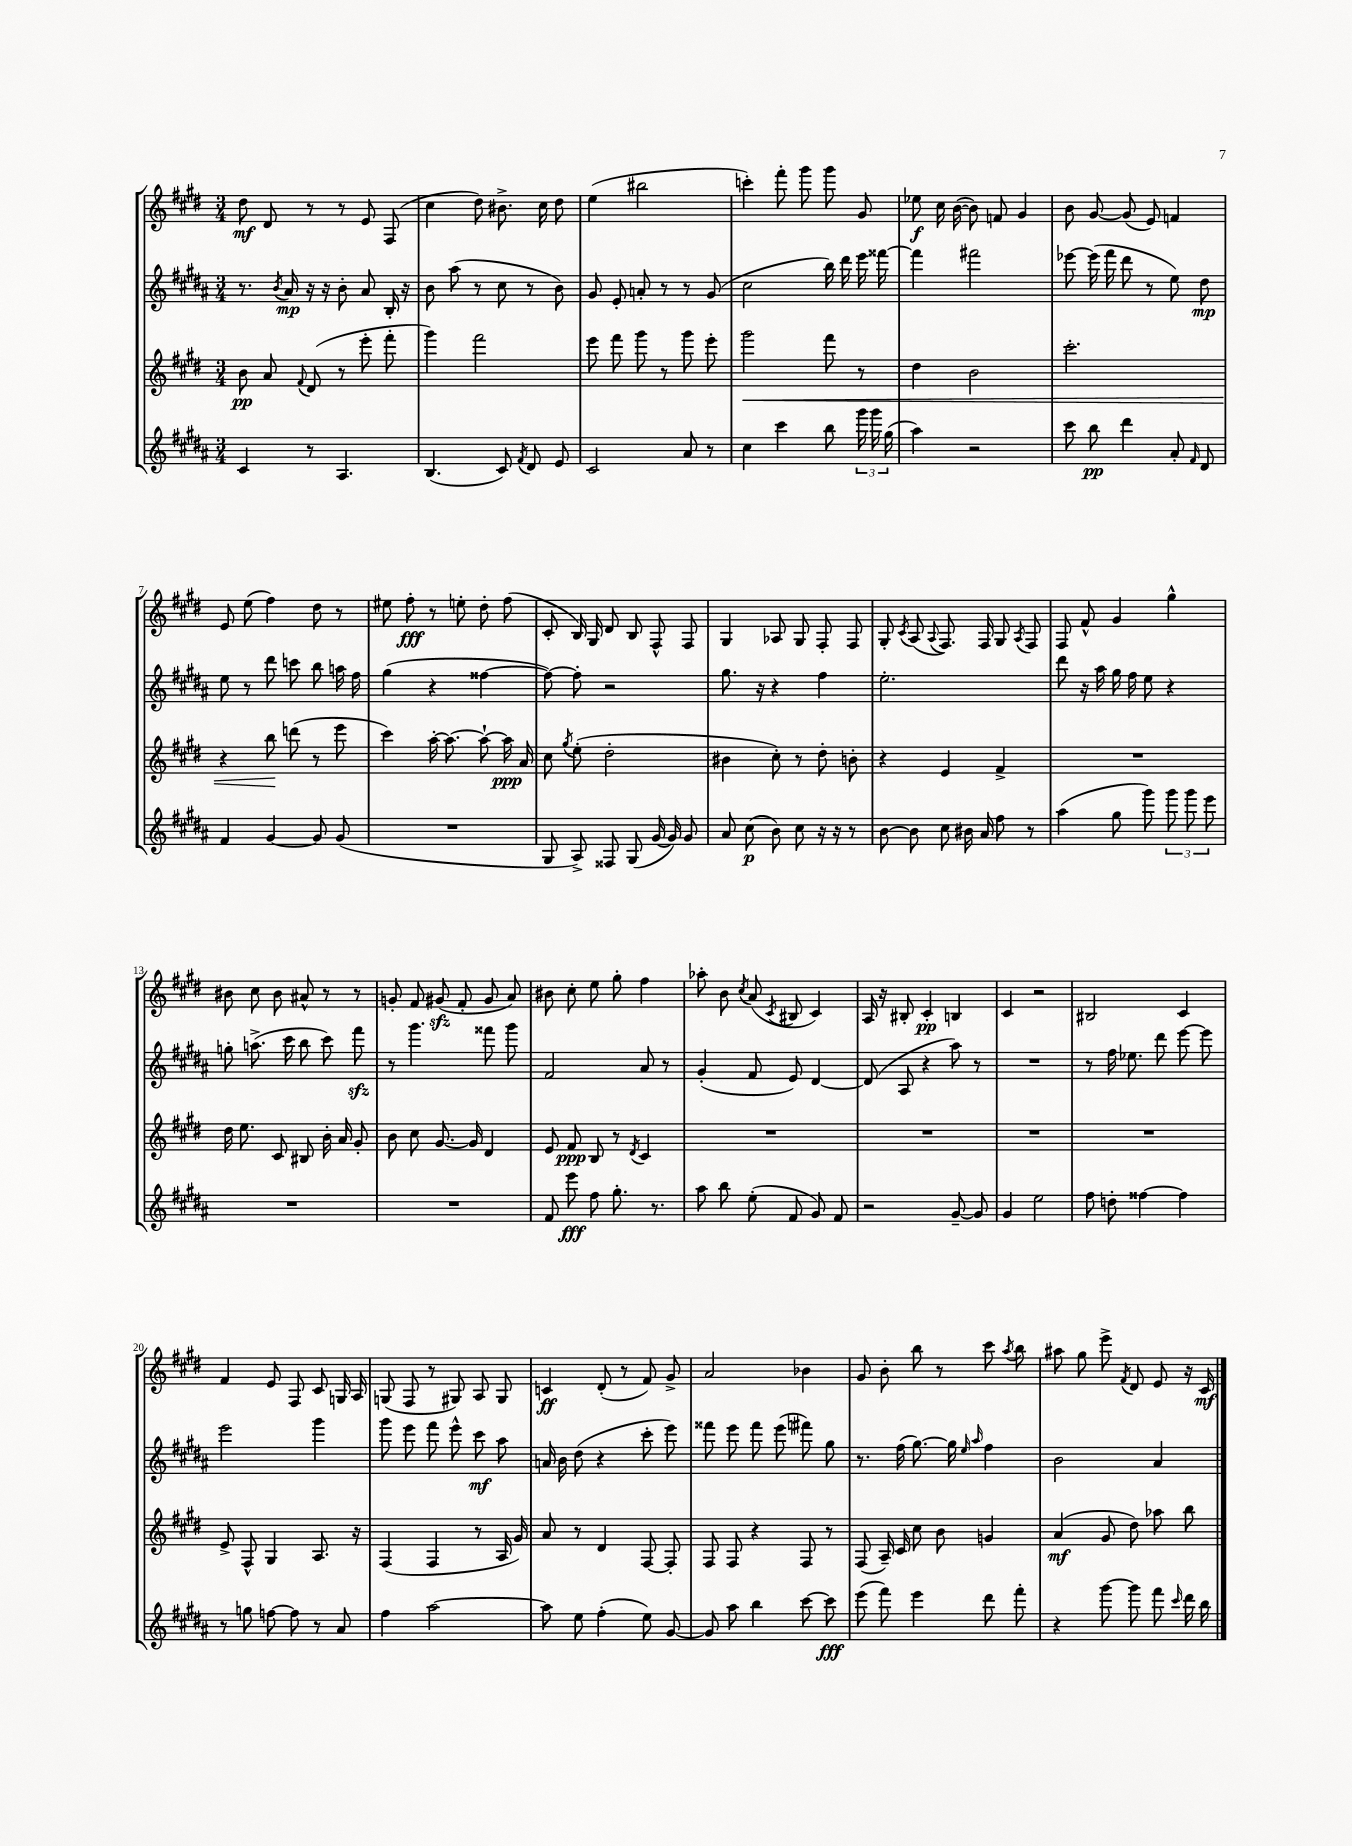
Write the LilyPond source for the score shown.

<<
\new StaffGroup <<
\new Staff = "s0" {
    \clef treble \key e \major \numericTimeSignature \time 3/4
    \autoBeamOff dis''8\mf dis'8 r8 r8 e'8 fis8( |
    cis''4 dis''8) bis'8.-> cis''16 dis''8 |
    e''4( bis''2 |
    c'''4-.) fis'''8-. gis'''8 gis'''8 gis'8 |
    ees''8\f cis''16 b'16~( b'8) f'8 gis'4 |
    b'8 gis'8~ gis'8( e'8) f'4 |
    e'8 e''8( fis''4) dis''8 r8 |
    eis''8 fis''8-.\fff r8 e''8-. dis''8-. fis''8( |
    cis'8-. b16) gis16 dis'8 b8 fis8-^ fis8 |
    gis4 aes8 gis8 fis8-. fis8 |
    gis8-. \acciaccatura { cis'8 } a8( \appoggiatura { a8 } fis8.) fis16 gis8 \acciaccatura { a8 } fis8 |
    fis8 fis'8-^ gis'4 gis''4-^ |
    bis'8 cis''8 bis'8 ais'8-^ r8 r8 |
    g'8-. fis'8 gis'8\sfz( fis'8-. gis'8 a'8) |
    bis'8 cis''8-. e''8 gis''8-. fis''4 |
    aes''8-. b'8 \acciaccatura { cis''8 } a'8( \acciaccatura { cis'8 } bis8 cis'4) |
    a16 r16 bis8-. cis'4-.\pp b4 |
    cis'4 r2 |
    bis2 cis'4 |
    fis'4 e'8 fis8 cis'8 g16 a16 |
    g8( fis8 r8 gis8) a8 gis8 |
    c'4\ff dis'8-.( r8 fis'8) gis'8-> |
    a'2 bes'4 |
    gis'8 b'8-. b''8 r8 cis'''8 \acciaccatura { a''8 } b''8 |
    ais''8 gis''8 e'''8-> \acciaccatura { fis'8 } dis'8 e'8 r16 cis'16\mf \bar "|." |
}
\new Staff = "s1" {
    \clef treble \key b \major \numericTimeSignature \time 3/4
    \autoBeamOff r8. \acciaccatura { b'8 } ais'16\mp r16 r16 b'8-. ais'8 b16-. r16 |
    b'8 ais''8( r8 cis''8 r8 b'8) |
    gis'8 e'8-. a'8-. r8 r8 gis'8( |
    cis''2 b''16) dis'''16 e'''16 fisis'''16~ |
    fisis'''4 fis'''2 |
    ees'''8~ ees'''16( fis'''16 dis'''8 r8 e''8) dis''8\mp |
    e''8 r8 dis'''8 c'''8 b''8 a''16 fis''16 |
    gis''4( r4 fisis''4~ |
    fisis''8~) fisis''8-. r2 |
    gis''8. r16 r4 fis''4 |
    e''2.-. |
    dis'''8 r16 ais''16 gis''16 fis''16 e''8 r4 |
    g''8-. a''8.->( cis'''16 b''8 cis'''8) fis'''8\sfz |
    r8 gis'''4. fisis'''8 gis'''8 |
    fis'2 ais'8 r8 |
    gis'4-.( fis'8 e'8) dis'4~ |
    dis'8( ais8 r4 ais''8) r8 |
    R2. |
    r8 fis''16 ees''8. dis'''8 e'''8~ e'''8 |
    e'''2 gis'''4 |
    gis'''8 e'''8 fis'''8 e'''8-^ cis'''8\mf ais''8 |
    a'16 b'16 dis''8( r4 cis'''8-. e'''8) |
    fisis'''8 e'''8 fisis'''8 e'''8( fis'''8) gis''8 |
    r8. fis''16( gis''8.~) gis''16 \grace { e''16 ais''16 } fis''4 |
    b'2 ais'4 \bar "|." |
}
\new Staff = "s2" {
    \clef treble \key e \major \numericTimeSignature \time 3/4
    \autoBeamOff b'8\pp a'8 \appoggiatura { fis'8 } dis'8( r8 e'''8-. fis'''8-. |
    gis'''4) fis'''2 |
    e'''8 fis'''8 gis'''8 r8 gis'''8 e'''8-. |
    gis'''2\< fis'''8 r8 |
    dis''4 b'2 |
    cis'''2.-. |
    r4 b''8\! d'''8( r8 e'''8 |
    cis'''4) a''16~-. a''8.~ a''8~-! a''16\ppp a'16 |
    cis''8 \acciaccatura { gis''8 } e''8-.( dis''2-. |
    bis'4 cis''8-.) r8 dis''8-. b'8-. |
    r4 e'4 fis'4-> |
    R2. |
    dis''16 e''8. cis'8 bis8 b'16-. a'16 gis'8-. |
    b'8 cis''8 gis'8.~ gis'16 dis'4 |
    e'8 fis'8\ppp b8 r8 \acciaccatura { dis'8 } cis'4 |
    R2. |
    R2. |
    R2. |
    R2. |
    e'8-> fis8-^ gis4 a8. r16 |
    fis4( fis4 r8 a16 gis'16) |
    a'8 r8 dis'4 fis8~ fis8-. |
    fis8 fis8 r4 fis8 r8 |
    fis8( a16--) cis'16 cis''8 b'8 g'4 |
    a'4\mf( gis'8 dis''8) aes''8 b''8 \bar "|." |
}
\new Staff = "s3" {
    \clef treble \key b \major \numericTimeSignature \time 3/4
    \autoBeamOff cis'4 r8 ais4. |
    b4.( cis'8) \acciaccatura { fis'8 } dis'8 e'8 |
    cis'2 ais'8 r8 |
    cis''4 cis'''4 b''8 \tuplet 3/2 { gis'''16 gis'''16 gis''16( } |
    ais''4) r2 |
    cis'''8 b''8\pp dis'''4 ais'8-. \grace { fis'16 } dis'8 |
    fis'4 gis'4~ gis'8 gis'8( |
    R2. |
    gis8 ais8->) fisis8 gis8( gis'16~ gis'16) gis'8 |
    ais'8 cis''8\p( b'8) cis''8 r16 r16 r8 |
    b'8~ b'8 cis''8 bis'16 ais'16 fis''8 r8 |
    ais''4( gis''8 gis'''8) \tuplet 3/2 { gis'''8 gis'''8 e'''8 } |
    R2. |
    R2. |
    fis'8 e'''8\fff fis''8 gis''8.-. r8. |
    ais''8 b''8 e''8-.( fis'8 gis'8) fis'8 |
    r2 gis'8~-- gis'8 |
    gis'4 e''2 |
    fis''8 d''8-. fisis''4~ fisis''4 |
    r8 g''8 f''8~ f''8 r8 ais'8 |
    fis''4 ais''2~ |
    ais''8 e''8 fis''4-.( e''8) gis'8~ |
    gis'8 ais''8 b''4 cis'''8~ cis'''8\fff |
    e'''8( fis'''8) e'''4 dis'''8 fis'''8-. |
    r4 gis'''8~ gis'''8 fis'''8 \grace { cis'''16 } dis'''16 b''16 \bar "|." |
}
>>
>>
